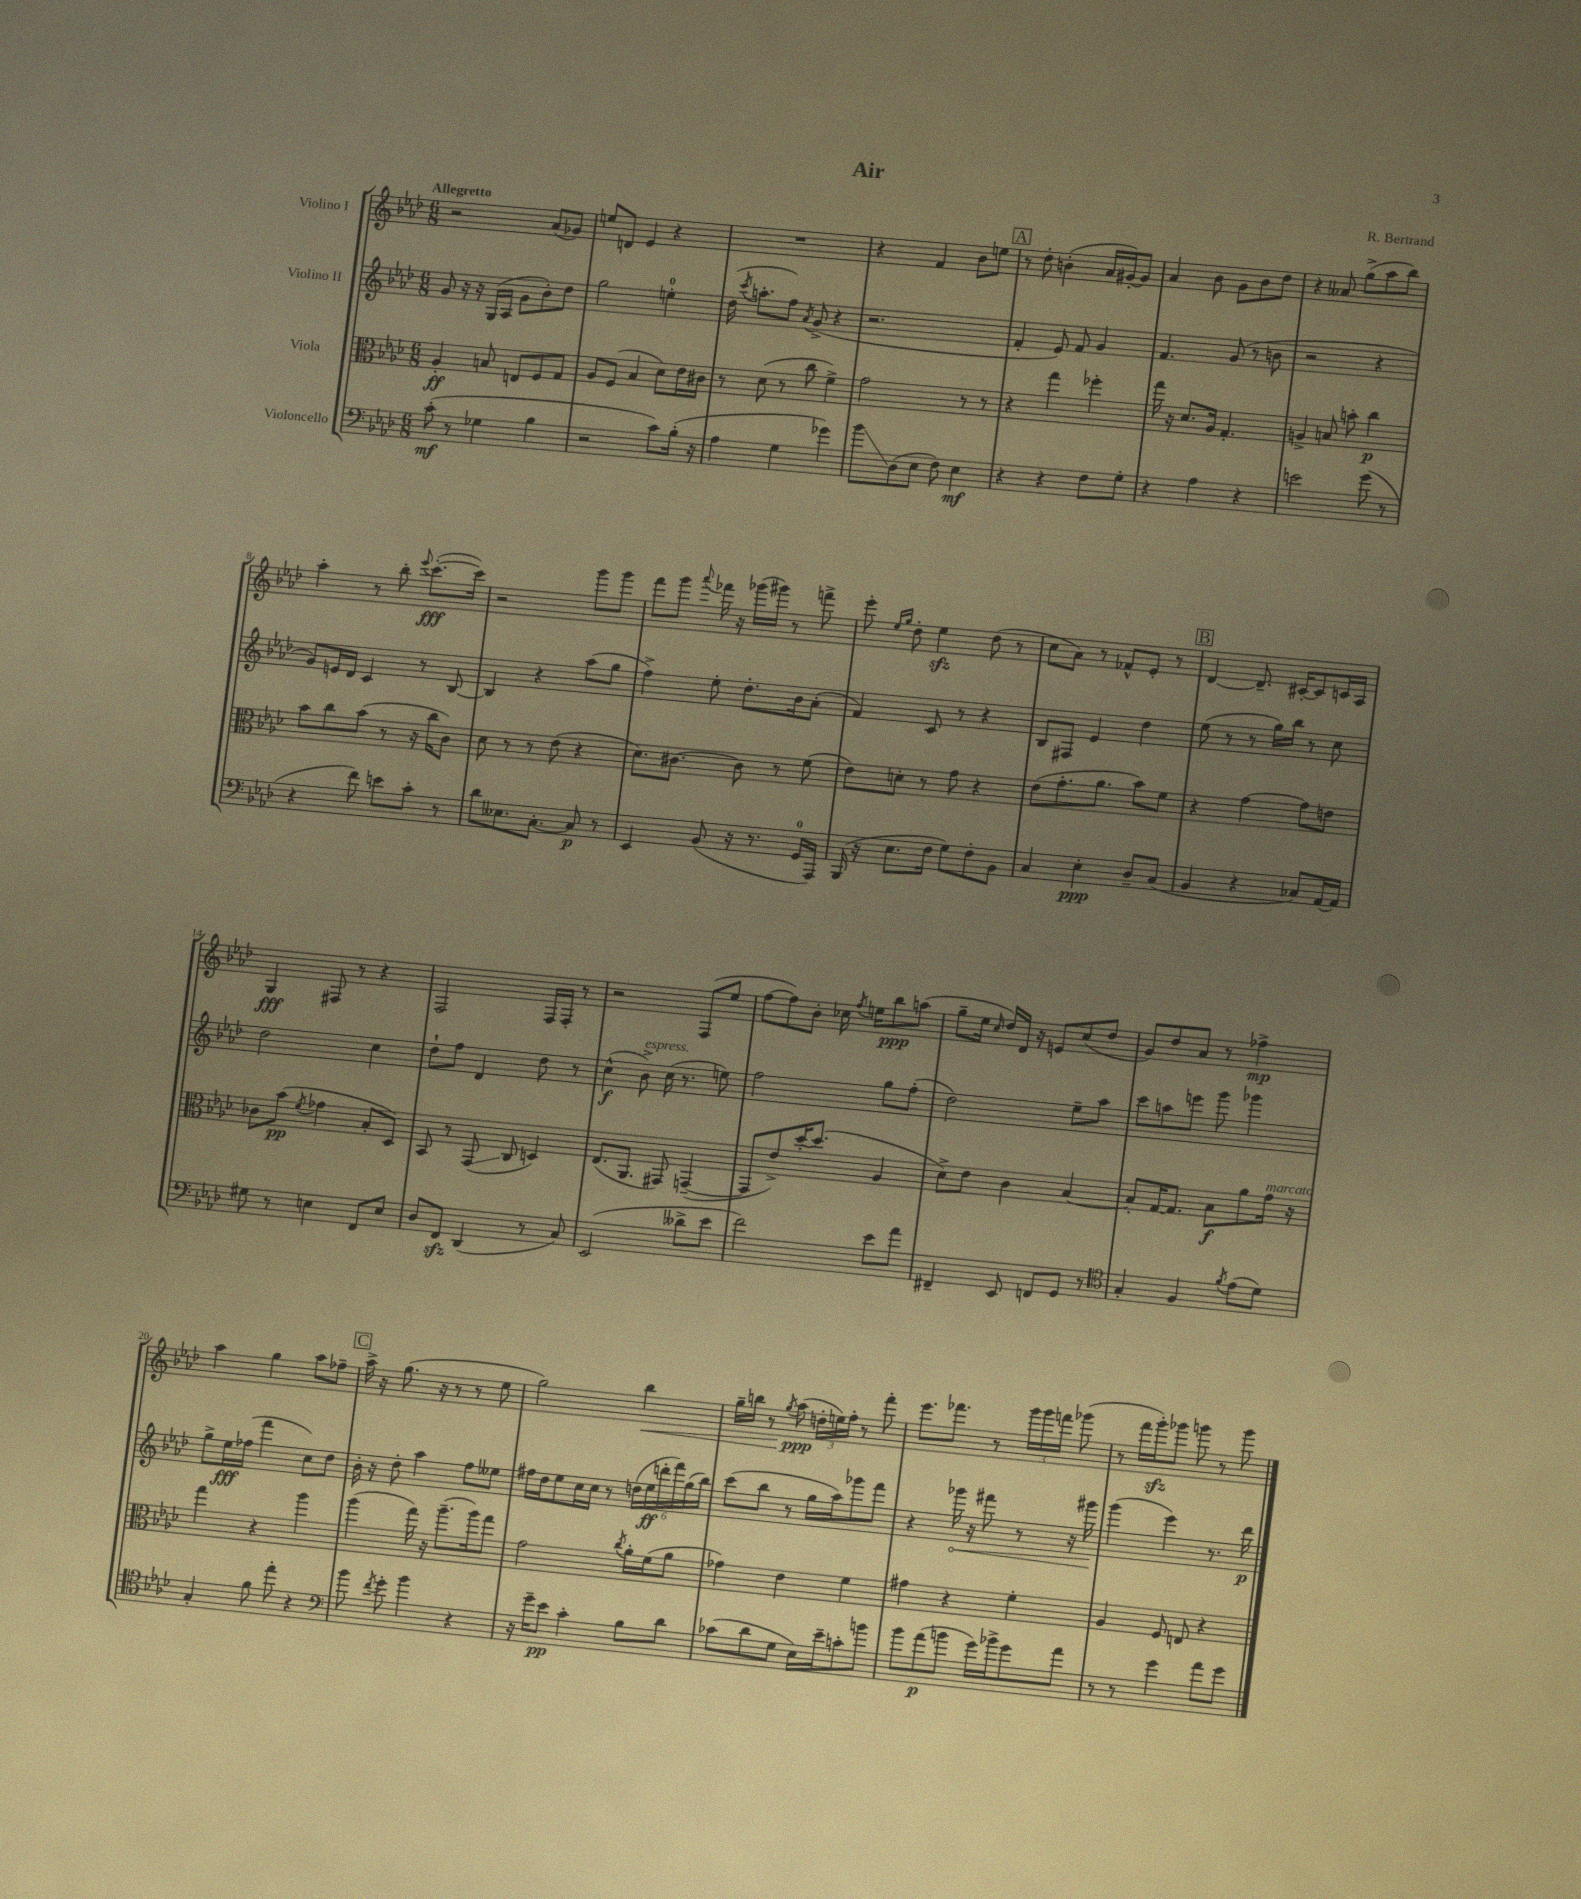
\header { title = "Air" composer = "R. Bertrand" }
<<
\new StaffGroup <<
\new Staff = "s0" \with { instrumentName = "Violino I" } {
    \clef treble \key aes \major \numericTimeSignature \time 6/8 \tempo "Allegretto"
    \autoBeamOff r2 aes'8[( ges'8]) |
    e''8[ d'8] ees'4 r4 |
    R2. |
    r4 f'4 bes'8[ e''8] |
    \mark \markup { \box "A" } r8 des''8-. b'4-.( aes'16[ gis'16~-.) gis'8] |
    aes'4 bes'8 g'8[ bes'8 des''8] |
    r4 aeses'8 g''8[->( aes''8 bes''8]) |
    aes''4-. r8 bes''8-. \appoggiatura { ees'''8 } c'''8.[~-.\fff( c'''16]) |
    r2 g'''8[ g'''8] |
    f'''8[ g'''8] \appoggiatura { aes'''8 } fes'''16 r16 ges'''16[( gis'''16]) r8 f'''8-> |
    ees'''8-. \grace { ees''16[ g''16] } des''8-. ees''4\sfz des''8( r8 |
    c''8[ aes'8]) r8 fes'8[-^ ees'8]-. r8 |
    \mark \markup { \box "B" } des'4~ des'8.-- cis'16[~-. cis'8 c'16 aes16] |
    g4\fff fis8 r8 r4 |
    f2 f16[ f16]-. r8 |
    r2 f8[( ees''8] |
    f''8[~ f''8) bes'8]-. ces''16 \acciaccatura { f''8 } e''16[ bes''8\ppp a''8]( |
    g''8[-- ees''16] \grace { c''16 } des''16[) des'16] r16 e'8[ c''8( des''8] |
    g'8[) des''8 aes'8] r8 fes''4->\mp |
    aes''4 g''4 aes''8[ fes''8]-- |
    \mark \markup { \box "C" } aes''16-> r16 g''8.( r16 r8 r8 ees''8 |
    g''2) bes''4\< |
    g''16[-- b''16] r8 \acciaccatura { g''8 } aes''8\ppp\!( \tuplet 3/2 { d''16[-. e''16) f''16]-. } r8 f'''8-. |
    ees'''8.[ fes'''8.] r8 \tuplet 3/2 { g'''16[ g'''16 f'''16] } ges'''8( |
    r8 f'''16[ g'''16-.\sfz) ges'''8] g'''8 r8 g'''8 \bar "|." |
}
\new Staff = "s1" \with { instrumentName = "Violino II" } {
    \clef treble \key aes \major \numericTimeSignature \time 6/8
    \autoBeamOff g'8 r16 r16 g16[( aes16] g'8[ bes'8-.) des''8] |
    g''2 e''4-0-. |
    des''16( \acciaccatura { c'''8 } a''8.[-. f''8]) \acciaccatura { aes'8 } g'8->( r4 |
    r2. |
    \mark \markup { \box "A" } f'4-. ees'8) f'8 g'4 |
    f'4. g'8( r8 b'8 |
    r2 r4 |
    g'8[) e'16 des'16] c'4 r8 bes8~ |
    bes4 r4 aes''8[( g''8] |
    f''4->) ees''8-. des''8.[-. bes'16 aes'8]-.( |
    f'4) c'8 r8 r4 |
    bes8[ fis8] ees'4 des''4 |
    \mark \markup { \box "B" } ees''8( r8 r8 g''16[) bes''16] r8 c''8 |
    des''2 c''4 |
    des''8[-! f''8] des'4 des''8 r8 |
    c''4-^\f( bes'8->^\markup { \italic "espress." }) c''16( r8. e''8) |
    f''2 g''8[ f''8]-.( |
    des''2) ees''8[-- aes''8] |
    c'''8[ a''8 e'''8] g'''8 ges'''4 |
    g''8[-> ees''16\fff fes''16]( f'''4 c''8[) des''8] |
    \mark \markup { \box "C" } bes'16-. r16 des''8-. aes''4 f''8[ eeses''8] |
    fis''16[ des''16 ees''8 c''16 c''16] r8 \tuplet 6/4 { d''16[( ees''16\ff d'''16-. f'''16) g''16( bes''16]) } |
    c'''8[( bes''8] r8 g''16[ aes''16) ges'''8 f'''8] |
    r4 \once \override Hairpin.circled-tip = ##t ges'''16\< r16 fis'''8 r8 r16 gis'''16\! |
    g'''4( ees'''4) r8. des'''16\p \bar "|." |
}
\new Staff = "s2" \with { instrumentName = "Viola" } {
    \clef alto \key aes \major \numericTimeSignature \time 6/8
    \autoBeamOff aes4-.\ff b8 e8[ f8 g8] |
    aes8[ f8]( bes4 des'8[) ees'16 cis'16] |
    r8 des'8( r8 c''8 f'4->) |
    g'2 r8 r8 |
    \mark \markup { \box "A" } r4 g''4 fes''4-. |
    g''16 r16 des'8.[ aes16] g4.-. |
    a4-> b8 b'8-. c''4\p |
    bes'8[ c''8 bes'8]( r8 r16 c''16[ c'8]) |
    des'8 r8 r8 ees'8( r4 |
    des'8.[) cis'8.]~ cis'8 r8 f'8( |
    ees'8[) d'8]-. r8 g'8 r4 |
    ees'8[( g'8.-. aes'8.] bes'8[) f'8] |
    \mark \markup { \box "B" } r4 g'4~ g'8[ e'8] |
    ces'8[ bes'8]\pp( \acciaccatura { f'8 } ges'4 bes8[-. des8]) |
    bes,8 r8 g,8\glissando( c8 d4) |
    ees8.[( aes,8.] gis,8) g,4~--( |
    g,8[ ees'8->) des''16~-. des''8.]( aes4 |
    des'8[->) ees'8] c'4 bes4~ |
    bes8[-. g16~ g8.] bes8[\f aes'8 g'16]^\markup { \italic "marcato" } r16 |
    g''4 r4 aes''4 |
    \mark \markup { \box "C" } aes''4( g''16) r16 aes''8.[--( aes''16) g''8] |
    g'2 \acciaccatura { c''8 } aes'16[-. f'16( aes'8] |
    ges'4) ees'4 f'4 |
    gis'4 r4 f'4-. |
    aes4 f8 e8 r4 \bar "|." |
}
\new Staff = "s3" \with { instrumentName = "Violoncello" } {
    \clef bass \key aes \major \numericTimeSignature \time 6/8
    \autoBeamOff c'8-.\mf( r8 ges4 bes4 |
    r2 c'8[) bes16]-.( r16 |
    aes4 g4 ges'4) |
    bes'8[\glissando des8( ees8] f8) ees4\mf |
    \mark \markup { \box "A" } r4 r4 f8[ g8]-. |
    r4 aes4 r4 |
    e'2 g'8( r8 |
    r4 f'8) e'8[ c'8]-. r8 |
    des'8[ eeses8. c8.]~-. c8\p r8 |
    ees,4 bes,8( r16 r8. g,16[-0 aes,,16]) |
    bes,,16( r16 ees8.[ f16] g8[) f8-. bes,8] |
    c4 ees4-.\ppp des8[-- c8]( |
    \mark \markup { \box "B" } bes,4 r4 ces8[) aes,16~ aes,16] |
    gis8 r8 e4 f,8[ e8] |
    des8[ f,8]\sfz des,4( r8 c8) |
    ees,2( deses'8[-> ees'8] |
    f'2) ees'8[ aes'8] |
    fis,4-- ees,8 f,8[ g,8] r8 |
    \clef tenor g4-. f4 \acciaccatura { f'8 } ees'8[( des'8]) |
    g4-. f'8 ees''8-. r4 |
    \mark \markup { \box "C" } \clef bass bes'8 \acciaccatura { f'8 } g'8-. bes'4 r4 |
    r16 g'16[-- ees'8]\pp c'4-. bes8[ des'8] |
    ces'8[( des'8 g8] ees16[) ees'16-- c'8-. b'8] |
    bes'8[ aes'8\p( b'8] g'16[) bes'16-> g'8 aes'8] |
    r8 r8 g'4 aes'8[ g'8] \bar "|." |
}
>>
>>
